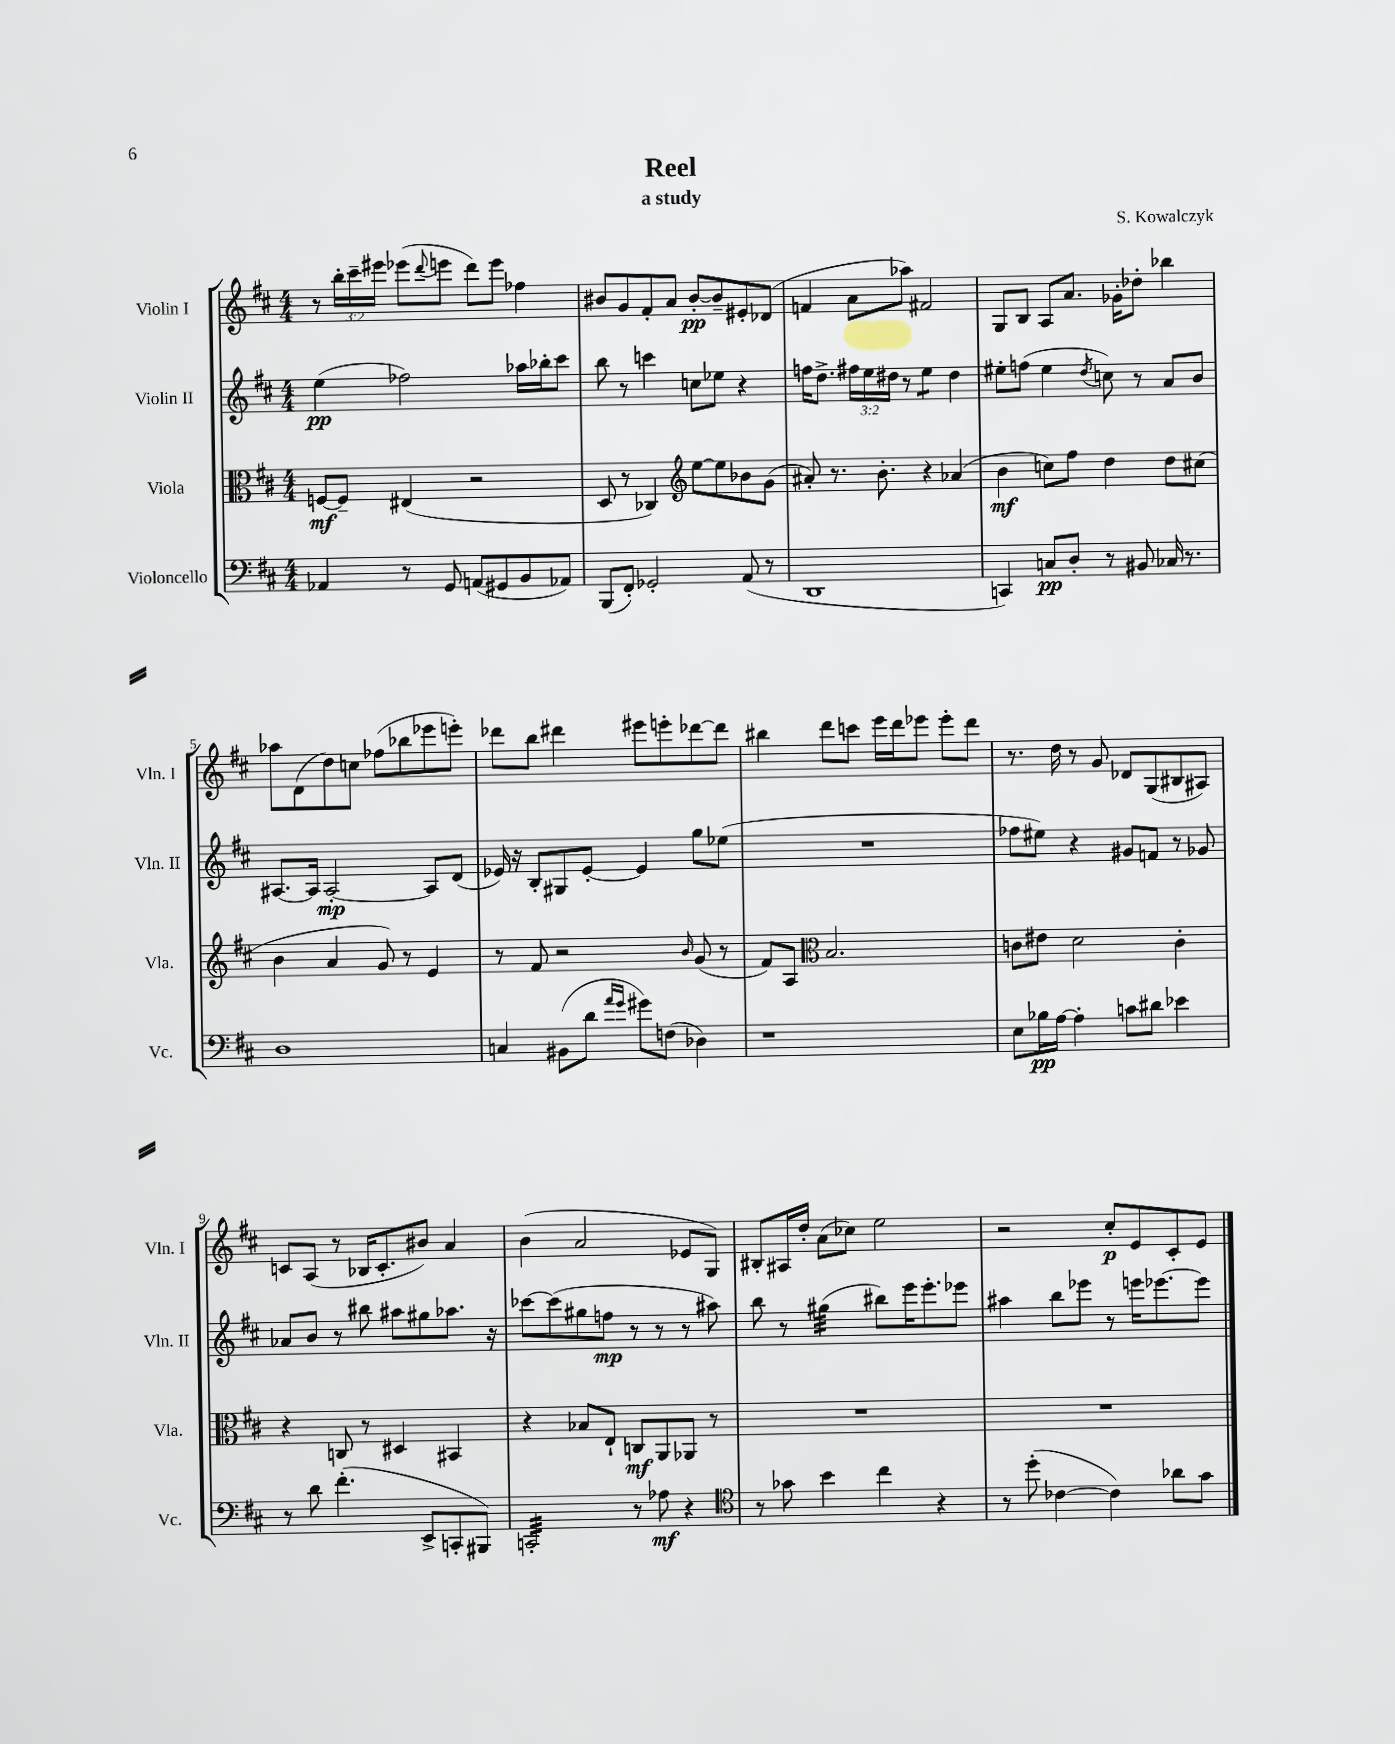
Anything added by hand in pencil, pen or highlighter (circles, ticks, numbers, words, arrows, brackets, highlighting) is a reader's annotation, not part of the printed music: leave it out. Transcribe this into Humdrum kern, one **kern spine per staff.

**kern	**kern	**kern	**kern
*staff4	*staff3	*staff2	*staff1
*clefF4	*clefC3	*clefG2	*clefG2
*k[f#c#]	*k[f#c#]	*k[f#c#]	*k[f#c#]
*M4/4	*M4/4	*M4/4	*M4/4
4AA-/	[8F/L	(4ee\	8r
.	8F~/]J	.	24bb'\LL
.	.	.	24ccc#~\
.	.	.	24eee#\JJ
8r	(4E#/	2ff-\)	(8eee-\L
.	.	.	8qqddd/
8GG/	.	.	8eee\J
(8AA/L	2r	.	8ddd\L)
8GG#/	.	.	8eee\J
8BB/	.	16aa-\LL	4ff-\
.	.	16bb-'\J	.
8AA-/J)	.	8ccc#\J	.
=	=	=	=
(8BBB/L	8D/	8bb\	8b#/L
8FF#'/J)	8r	8r	8g/
2GG-'/	4C-/)	4ccc\	8f#'/
.	.	.	8a/J
*	*clefG2	*	*
.	[8ee\L	8cc\L	[8b#'/L
.	8ee\]	8ee-\J	8b#~/]
(8AA/	8b-\	4r	8e#'/
8r	(8g\J	.	(8d-/J
=	=	=	=
1DD	8a#'/)	16ff\LK	4f/
.	.	8.dd^\J	.
.	8.r	.	.
.	.	24ff#\LL	8a\L
.	.	24ee\	.
.	8.b'\	.	.
.	.	24dd#\JJ	.
.	.	8r	8aa-\J)
.	4r	4ee\	2f#/
.	(4a-/	4dd#\	.
=	=	=	=
4CC/)	4b\	8ee#'\L	8G/L
.	.	(8ff\J	8B/J
8C/L	8cc\L)	4ee#\	8A/L
8D'/J	8ff#\J	.	8.a/J
.	.	8qdd/	.
8r	4dd\	8cc\)	.
.	.	.	16g-'\LK
8BB#/	.	8r	8dd-'\J
16C-/	8dd\L	8a/L	4bb-\
8.r	.	.	.
.	(8cc#\J	8b/J	.
=	=	=	=
1D	4b\	[8.A#/L	8aa-\L
.	.	.	(8d\
.	.	16A#/]Jk	.
.	4a/	[2A#'/	8dd\)
.	.	.	8cc\J
.	8g/)	.	(8ff-\L
.	8r	.	8bb-\
.	4e/	8A#/]L	8eee-\
.	.	(8d/J	8eee'\J)
=	=	=	=
4C/	8r	16e-/)	8ddd-\L
.	.	16r	.
.	8f#/	8B'/L	8bb\J
(8BB#\L	2r	8G#/	4ddd#\
8d\J	.	[8e-'/J	.
16qqa/LL	.	.	.
16qqg/JJ	.	.	.
8g#\L)	.	4e-/]	8eee#\L
(8F\J	.	.	8eee'\
.	16qqb/	.	.
4D-\)	(8g/	8gg\L	[8ddd-\
.	8r	(8ee-\J	8ddd-\]J
=	=	=	=
1r	8f#/L)	1r	4bb#\
.	8A/J	.	.
*	*clefC3	*	*
.	2.B/	.	8ddd\L
.	.	.	8ccc\J
.	.	.	16eee\LL
.	.	.	16ddd\J
.	.	.	8eee-\J
.	.	.	8eee-'\L
.	.	.	8ddd\J
=	=	=	=
8E\L	8c\L	8ff-\L	8.r
16B-\L	8e#\J	8ee#\J)	.
[16A\JJ	.	.	16dd\
4A'\]	2d\	4r	8r
.	.	.	8g/
8c\L	.	8g#/L	8d-/L
8d#\J	.	8f/J	(8G/
4e-\	4c'\	8r	8B#/
.	.	8g-/	8A#/J)
=	=	=	=
8r	4r	8a-/L	8c/L
8d\	.	8b/J	(8A/J
(4.f#'\	8C/	8r	8r
.	8r	8bb#\	16B-/LK
.	.	.	8.c'/
.	4D#/	8aa#\L	.
8EE^/L	.	8gg#\	8b#/J)
8CC'/	4BB#/	8.aa-\J	4a/
8BBB#/J)	.	.	.
.	.	16r	.
=	=	=	=
2CC'/	4r	[8ccc-\L	(4b\
.	.	(8ccc-\]	.
.	8B-/L	8gg#\	2a/
.	8E`/J	8ff\J	.
8r	8C/L	8r	.
8A-\	8AA/	8r	.
4r	8AA-/J	8r	8e-/L
.	8r	8aa#\)	8G/J)
=	=	=	=
*clefC4	*	*	*
8r	1r	8bb\	8B#'/L
8g-\	.	8r	16A#/L
.	.	.	16dd'/JJ
4b\	.	(4gg#\	(8a\L
.	.	.	8cc-\J)
4cc#\	.	8bb#\L)	2ee\
.	.	16eee\K	.
.	.	8.eee'\	.
4r	.	.	.
.	.	8eee-\J	.
=	=	=	=
8r	1r	4aa#\	2r
(8dd'\	.	.	.
[4c-\	.	8bb\L	.
.	.	8eee-\J	.
4c-\])	.	8r	8cc#'/L
.	.	16eee\LK	8e/
.	.	[8.eee-\	.
8a-\L	.	.	8c#'/
8g\J	.	8eee-\]J	8e/J
==	==	==	==
*-	*-	*-	*-
